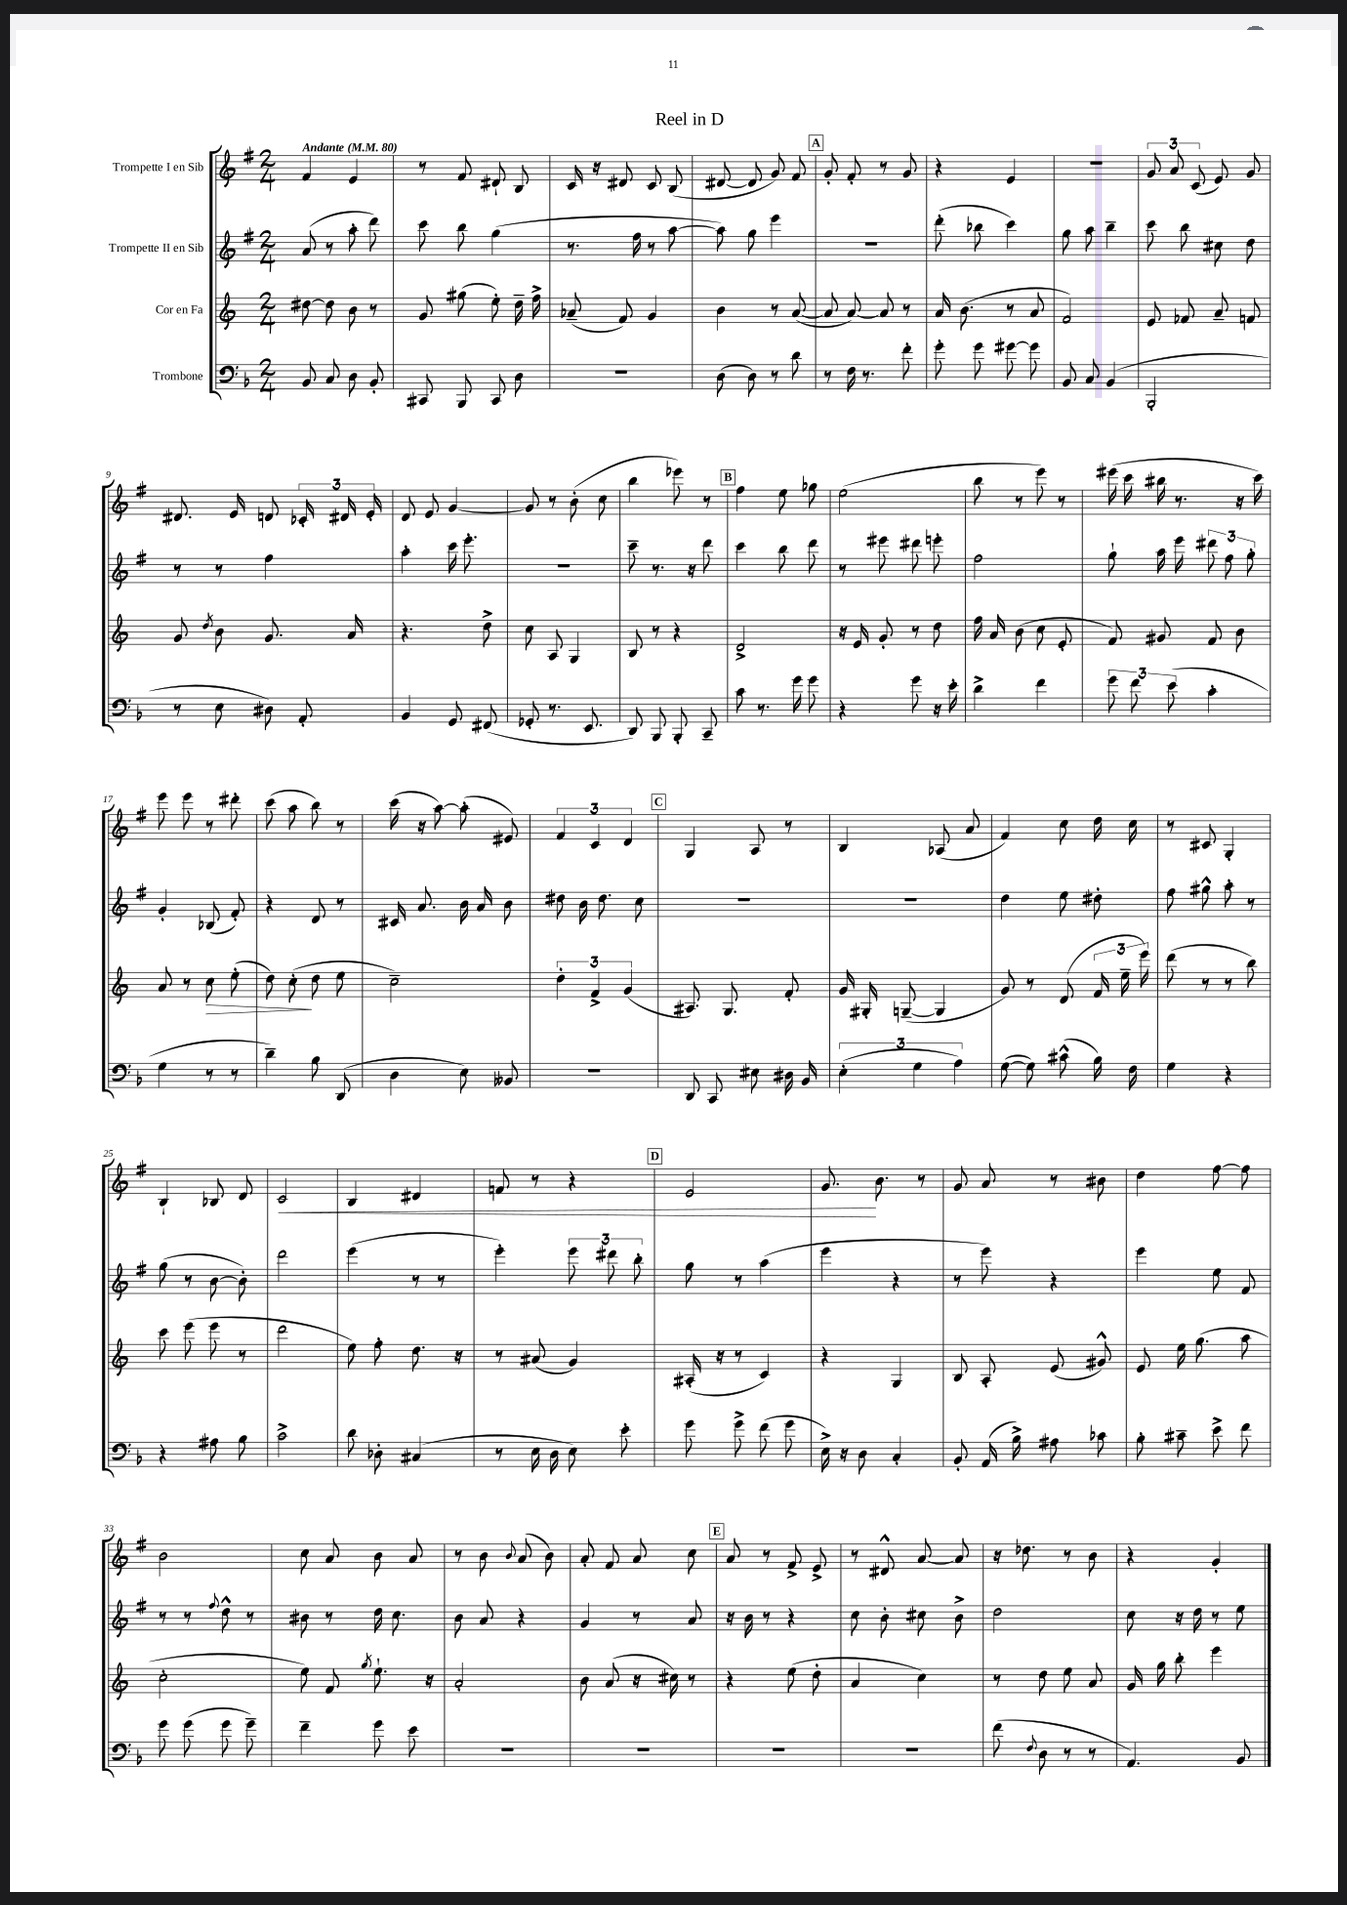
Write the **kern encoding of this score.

**kern	**kern	**kern	**kern
*staff4	*staff3	*staff2	*staff1
*clefF4	*clefG2	*clefG2	*clefG2
*k[b-]	*k[]	*k[f#]	*k[f#]
*M2/4	*M2/4	*M2/4	*M2/4
*MM80	*MM80	*MM80	*MM80
8BB-	[8dd#	(8a	4f#
8C	8dd#]	8r	.
8D	8b	8aa'	4e
8BB-'	8r	8ddd)	.
=	=	=	=
8CC#	8g	8ccc	8r
8BBB-	(8gg#	8bb	8f#
8CC#	8ee')	(4gg	8d#`
8D	16dd~	.	8B
.	16ff^	.	.
=	=	=	=
2r	(8a-~	8.r	16c
.	.	.	16r
.	8f)	.	8d#
.	.	16ff#	.
.	4g	8r	8c
.	.	[8aa	(8B
=	=	=	=
(8D	4b	8aa])	[8d#
8D)	.	8gg	8d#]
8r	8r	4eee	8g)
8d	([8a	.	8f#
=	=	=	=
8r	8a]	2r	8g'
16F	[8a)	.	8f#'
8.r	.	.	.
.	8a]	.	8r
8f'	8r	.	8g
=	=	=	=
8g'	16a	(8ddd'	4r
.	(8.b	.	.
8g	.	8bb-	.
[8g#	8r	4ccc)	4e
8g#]	8a	.	.
=	=	=	=
8BB-	2f)	8gg	2r
8C	.	8aa	.
(4BB-	.	4bb~	.
=	=	=	=
2BBB-'	8e	8ccc	12g
.	.	.	12a
.	8f-	8bb	.
.	.	.	(12c
.	8a~	8cc#	8e)
.	8f	8dd	8g
=	=	=	=
8r	8g	8r	8.d#
.	8qdd	.	.
8E	8b	8r	.
.	.	.	16e
8D#)	8.g	4ff#	8d
8AA'	.	.	24c-'
.	.	.	24d#
.	16a	.	.
.	.	.	24e'
=	=	=	=
4BB-	4.r	4aa'	8d
.	.	.	8e
8GG	.	16ccc	[4g
.	.	8.eee'	.
(8FF#	8dd^	.	.
=	=	=	=
8GG-'	8cc	2r	8g]
8.r	8A	.	8r
.	4G	.	(8b'
8.EE	.	.	.
.	.	.	8cc
=	=	=	=
8DD)	8B	8ccc~	4bb
8BBB-	8r	8.r	.
8BBB-'	4r	.	8eee-)
.	.	16r	.
8CC~	.	8ddd	8r
=	=	=	=
8c	2d^	4ccc	4ff#
8.r	.	.	.
.	.	8bb	8ee
16g	.	.	.
8g	.	8ddd	8gg-
=	=	=	=
4r	16r	8r	(2ee
.	16e	.	.
.	8g'	8eee#	.
8g	8r	8ddd#	.
16r	8dd	8eee'	.
16e'	.	.	.
=	=	=	=
4d^	16ff	2ff#	8bb
.	16a	.	.
.	(8b	.	8r
4f	8cc	.	8eee)
.	8e'	.	8r
=	=	=	=
12g	8f)	8gg`	(16eee#
.	.	.	16ccc
12f	.	.	.
.	8g#	16aa	16bb#
(12e	.	.	.
.	.	16eee	8.r
4c'	8f	12ddd#	.
.	.	12ff#	.
.	8b	.	16r
.	.	12gg'	.
.	.	.	16ccc)
=	=	=	=
4G	8a	4g'	8eee
.	8r	.	8eee
8r	8cc	(8B-	8r
8r	(8ee'	8f#')	8ddd#'
=	=	=	=
4d~)	8dd)	4r	(8ccc
.	(8cc'	.	8aa
8B-	8dd	8d	8bb)
(8DD	8ee	8r	8r
=	=	=	=
4D	2cc~)	16c#	(16ccc
.	.	8.a	16r
.	.	.	[8aa)
8E)	.	16b	(8aa']
.	.	16a	.
8BB--	.	8b	8e#)
=	=	=	=
2r	6dd'	8dd#	6f#
.	.	16b	.
.	6f^	.	6c
.	.	8.dd#	.
.	(6g	.	6d
.	.	8cc	.
=	=	=	=
8DD	8.A#)	2r	4G
8CC	.	.	.
.	8.G	.	.
8E#	.	.	8A
16D#	8f'	.	8r
16BB-	.	.	.
=	=	=	=
(6E'	16g	2r	4B
.	16G#'	.	.
.	([8G~	.	.
6G	.	.	.
.	4G]	.	(8A-
6A)	.	.	.
.	.	.	8a
=	=	=	=
([8G	8g)	4dd	4f#)
8G])	8r	.	.
(8c#^^	(8d	8ee	8cc
16B-)	24f	8dd#'	16dd
.	24ee~	.	.
16F	.	.	16cc
.	24eee)	.	.
=	=	=	=
4G	(8ddd	8ff#	8r
.	8r	8gg#^^	8c#
4r	8r	8aa'	4G'
.	8bb)	8r	.
=	=	=	=
4r	8ccc	(8gg	4B`
.	(8eee	8r	.
8A#	8eee	[8b	8B-
8B-	8r	8b'])	8d
=	=	=	=
2c^	2ddd	2ddd	2c
=	=	=	=
8d	8ee)	(4eee	4B
8D-'	8ff'	.	.
(4C#	8.dd	8r	4d#
.	.	8r	.
.	16r	.	.
=	=	=	=
8r	8r	4eee')	8f
16E	(8a#	.	8r
16D	.	.	.
8E)	4g)	12eee	4r
.	.	12ddd#	.
8e'	.	.	.
.	.	12bb'	.
=	=	=	=
8g	(16A#'	8gg	2e
.	16r	.	.
8g^	8r	8r	.
(8f	4c)	(4aa	.
8g	.	.	.
=	=	=	=
16E^)	4r	4eee	8.g
16r	.	.	.
8D	.	.	.
.	.	.	8.b
4C'	4G	4r	.
.	.	.	8r
=	=	=	=
8BB-'	8B	8r	8g
(16AA	8A'	8eee)	8a
16B-^)	.	.	.
8A#	(8e	4r	8r
8c-	8g#^^)	.	8b#
=	=	=	=
8B-'	8e	4eee	4dd
8c#~	16ee	.	.
.	(8.gg	.	.
8e^	.	8ee	[8ff#
8f	8aa	8f#	8ff#]
=	=	=	=
8g	2cc'	8r	2b
(8g	.	8r	.
.	.	8qqff#	.
8g	.	8dd^^	.
8g~)	.	8r	.
=	=	=	=
4f~	8ee)	8b#	8cc
.	8f	8r	8a
.	8qgg	.	.
8g	8.ee`	16dd	8b
.	.	8.cc	.
8e	.	.	8a
.	16r	.	.
=	=	=	=
2r	2a'	8b	8r
.	.	8a	8b
.	.	.	8qqb
.	.	4r	(8a
.	.	.	8b)
=	=	=	=
2r	8b	4g	8a'
.	(8a	.	8f#
.	16r	8r	8a
.	16cc#)	.	.
.	8r	8a	8cc
=	=	=	=
2r	4r	16r	8a
.	.	16b	.
.	.	8r	8r
.	(8ee	4r	8f#^
.	8dd'	.	8e^
=	=	=	=
2r	4a	8cc	8r
.	.	8b'	8d#^^
.	4cc)	8cc#	[8a
.	.	8b^	8a]
=	=	=	=
(8f	8r	2dd	16r
.	.	.	8.dd-
8qqF	.	.	.
8D	8dd	.	.
8r	8ee	.	8r
8r	8a	.	8b
=	=	=	=
4.AA)	16g	8cc	4r
.	16gg	.	.
.	8bb'	16r	.
.	.	16dd	.
.	4eee	8r	4g'
8BB-	.	8ee	.
==	==	==	==
*-	*-	*-	*-
